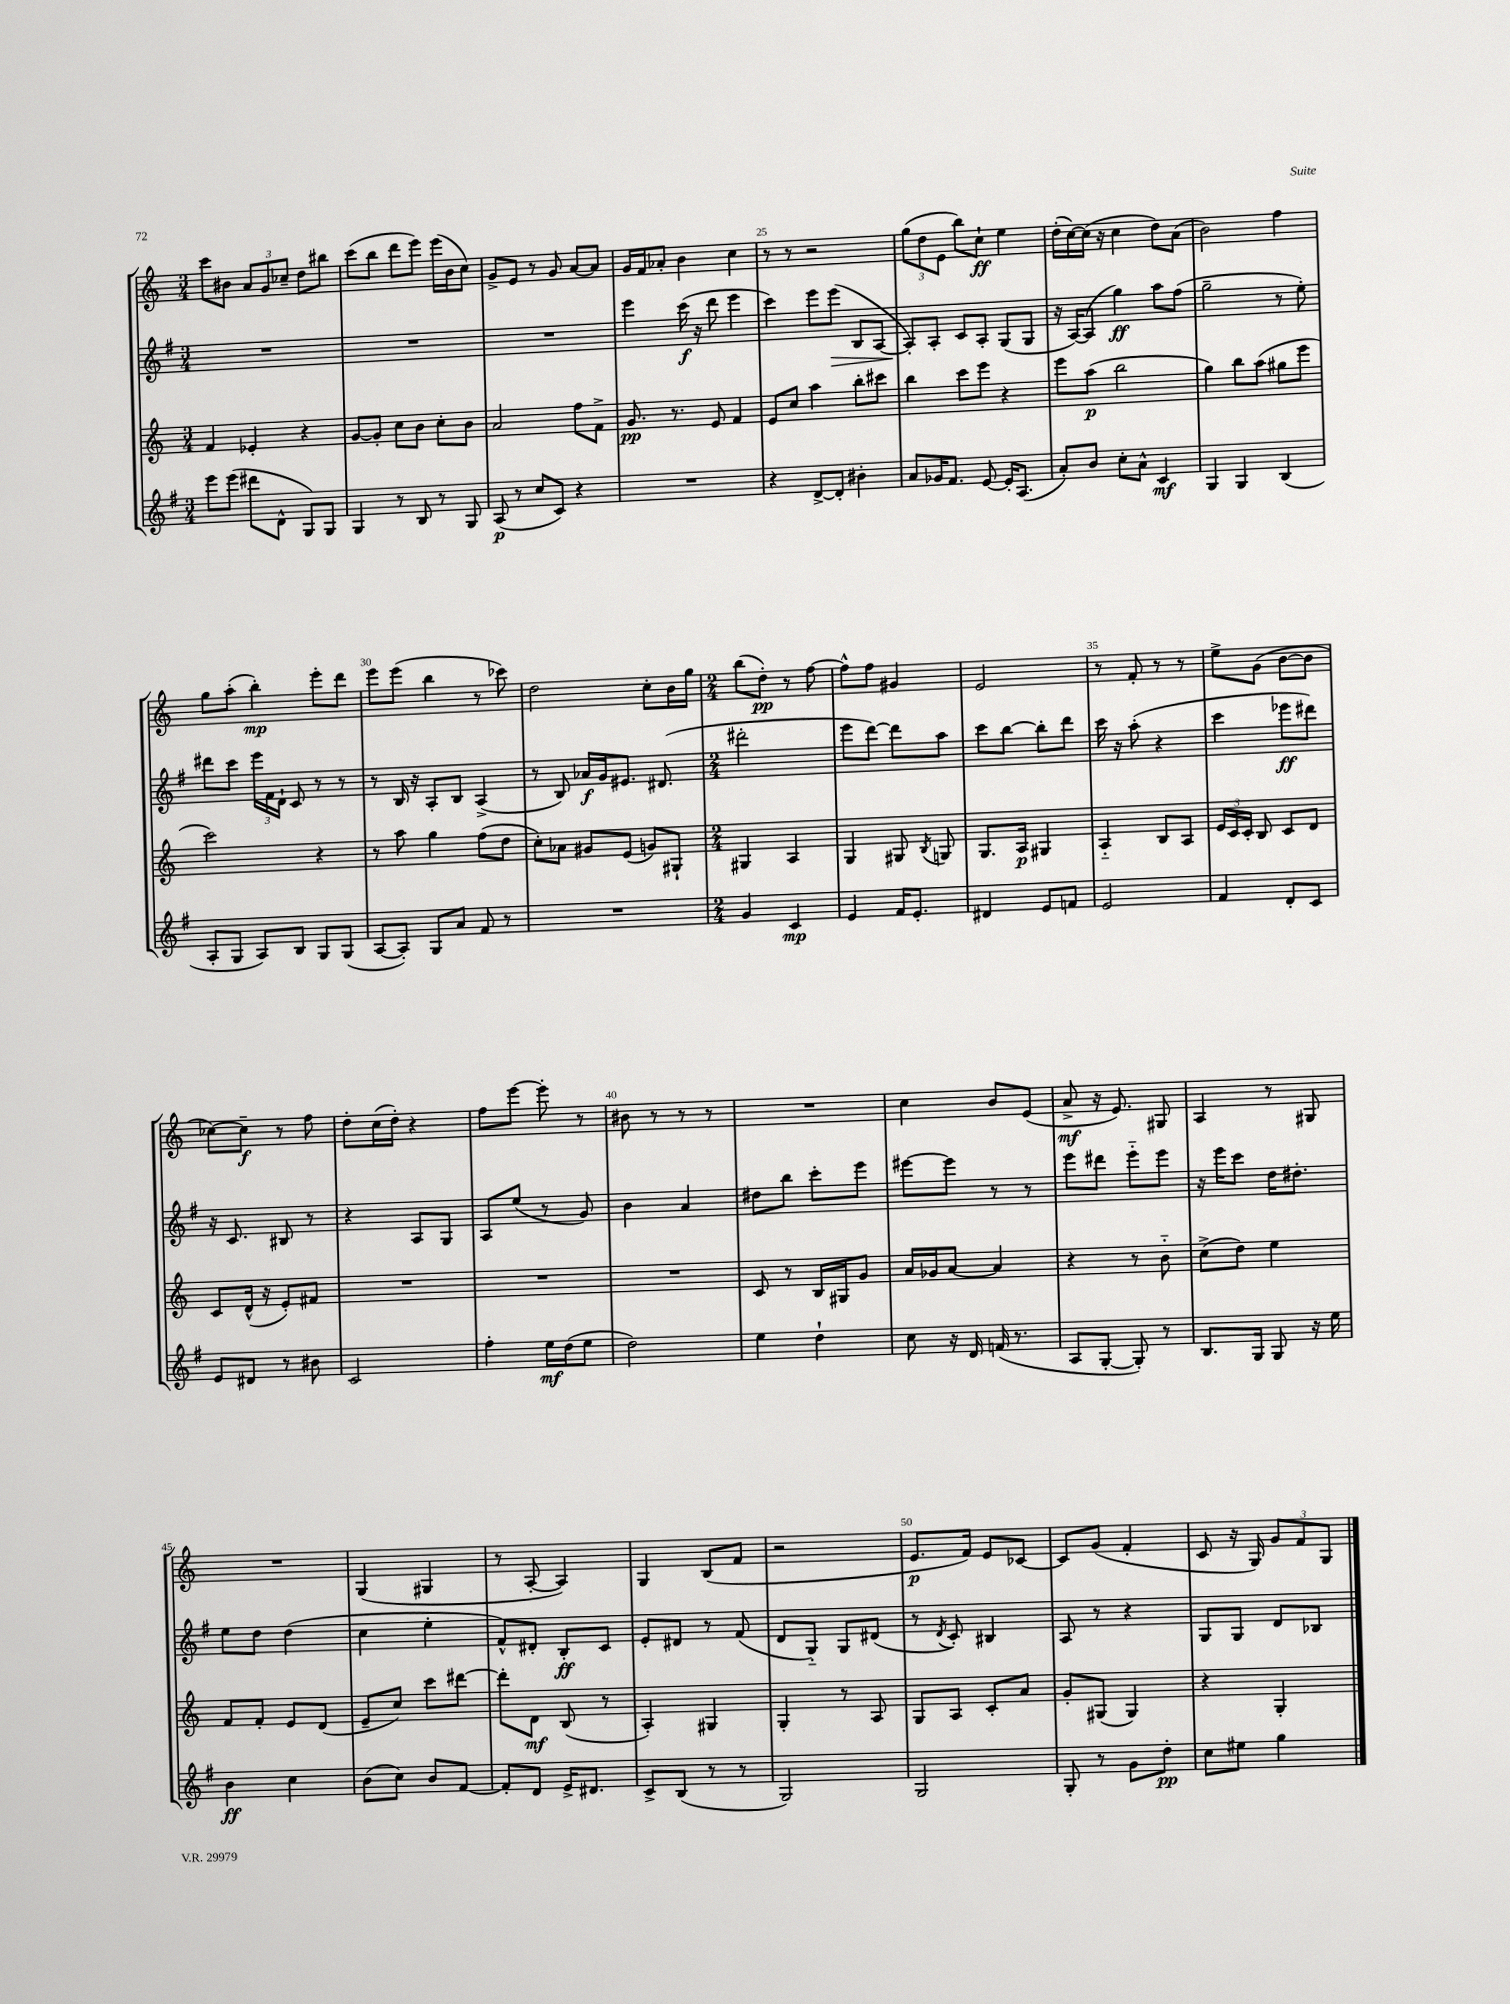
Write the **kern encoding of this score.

**kern	**kern	**kern	**kern
*staff4	*staff3	*staff2	*staff1
*clefG2	*clefG2	*clefG2	*clefG2
*k[f#]	*k[]	*k[f#]	*k[]
*M3/4	*M3/4	*M3/4	*M3/4
8eee\L	4f/	2.r	8ccc\L
(8eee\J	.	.	8b#\J
8ddd#\L	4e-'/	.	12a/L
.	.	.	12g/
8d^^\J	.	.	.
.	.	.	12cc-~/J
8G/L)	4r	.	8dd\L
8G/J	.	.	8bb#\J
=	=	=	=
4G/	[8g/L	2.r	(8ccc\L
.	8g'/]J	.	8bb\J
8r	8cc\L	.	8ddd\L
8B/	8b\J	.	8eee\J)
8r	8cc'\L	.	(16eee\LL
.	.	.	16b\J
8G/	8b\J	.	8cc\J)
=	=	=	=
(8A/	2a/	2.r	8g^/L
8r	.	.	8e/J
8cc/L	.	.	8r
8c/J)	.	.	8g/
4r	8ff\L	.	[8a/L
.	8f^\J	.	8a/]J
=	=	=	=
2.r	8.g/	4eee\	16g/LL
.	.	.	16f/J
.	.	.	8a-'/J
.	8.r	.	.
.	.	(16ccc\	4b\
.	.	16r	.
.	8e/	8ddd\	.
.	4f/	4eee\	4cc\
=	=	=	=
4r	8e/L	4ccc\)	8r
.	8cc/J	.	8r
[8d^/L	4aa\	8eee\L	2r
8d'/]J	.	(8eee\J	.
4b#'\	8bb'\L	8B/L	.
.	8ccc#\J	[8A/J	.
=	=	=	=
8a/L	4bb\	8A'/]L)	(12gg\L
.	.	.	12dd\
16g-/K	.	8A'/J	.
.	.	.	12e\J
8.f#/J	.	.	.
.	8ccc\L	8c/L	8bb\L)
[8e/	8eee\J	8A'/J	8cc`\J
16e'/]LK	4r	(8G/L	4ee\
(8.A/J	.	.	.
.	.	8G/J	.
=	=	=	=
8a'/L)	8eee\L	16r	(16dd'\LL
.	.	[16A/LK)	[16cc\)
8b/J	(8aa\J	(8A/]J	(16cc\]JJ
.	.	.	16r
8cc'\L	2bb\	4gg\)	4cc\
8a^^\J	.	.	.
4c/	.	8aa\L	8dd\L)
.	.	(8ff#\J	(8a\J
=	=	=	=
4G/	4gg\)	2gg~\	2b\)
4G/	8bb\L	.	.
.	(8aa\J	.	.
(4B/	8gg#\L	8r	4ff\
.	8eee\J	8ee'\)	.
=	=	=	=
8A'/L	2ccc\)	8ddd#\L	8gg\L
8G/J	.	8ccc\J	(8aa'\J
8A/L)	.	24eee\LL	4bb'\)
.	.	24f#\	.
.	.	24d`\JJ	.
8B/J	.	8c/	.
8G/L	4r	8r	8eee'\L
(8G/J	.	8r	8ddd\J
=	=	=	=
[8A/L	8r	8r	8eee\L
8A'/]J)	8aa\	16B/	(8eee\J
.	.	16r	.
8G/L	4gg\	8A'/L	4bb\
8a/J	.	8B/J	.
8f#/	(8ff\L	(4A^/	8r
8r	8dd\J	.	8ccc-\)
=	=	=	=
2.r	8cc'\L)	8r	2dd\
.	8a-\J	8B/)	.
.	8g#/L	16a-/LL	.
.	.	16g/J	.
.	(8e/J	8.e#/J	.
.	8g/L)	.	8cc'\L
.	.	(8.d#/	.
.	8G#`/J	.	16b\L
.	.	.	16gg\JJ
=	=	=	=
*M2/4	*M2/4	*M2/4	*M2/4
4g/	4G#/	2ddd#'\	(8bb\L
.	.	.	8dd'\J)
4c/	4A/	.	8r
.	.	.	[8ff\
=	=	=	=
4e/	4G/	8eee\L	8ff^^\]L
.	.	[8ddd\J)	8ff\J
16f#/LK	8G#/	8ddd\]L	4g#/
8.e'/J	.	.	.
.	8qB/	.	.
.	8G/	8aa\J	.
=	=	=	=
4d#/	8.G/L	8ccc\L	2e/
.	.	[8bb\J	.
.	16A/Jk	.	.
8e/L	4G#/	8bb'\]L	.
8f/J	.	8ddd\J	.
=	=	=	=
2e/	4A'~/	16ccc\	8r
.	.	16r	.
.	.	(8aa'\	8f'/
.	8B/L	4r	8r
.	8A/J	.	8r
=	=	=	=
4f#/	24e/LL	4ccc\	8ee^\L
.	24c/	.	.
.	24c'/JJ	.	.
.	8B/	.	(8g\J
8d'/L	8c/L	8eee-\L	[8b\L
8c/J	8d/J	8ddd#\J)	8b\]J
=	=	=	=
8e/L	8c/L	16r	[8cc-\L)
.	.	8.c/	.
8d#/J	(16d^^/Jk	.	8cc-~\]J
.	16r	.	.
8r	8e'/L)	8B#/	8r
8b#\	8f#/J	8r	8ff\
=	=	=	=
2c/	2r	4r	8dd'\L
.	.	.	(16cc\L
.	.	.	16dd'\JJ)
.	.	8A/L	4r
.	.	8G/J	.
=	=	=	=
4ff#'\	2r	8A/L	8ff\L
.	.	(8ee/J	[8eee\J
16ee\LL	.	8r	8eee'\]
(16dd\J	.	.	.
8ee\J	.	8g/)	8r
=	=	=	=
2dd\)	2r	4b\	8b#\
.	.	.	8r
.	.	4a/	8r
.	.	.	8r
=	=	=	=
4ee\	8c/	8dd#\L	2r
.	8r	8bb\J	.
4dd`\	16B/LL	8ccc'\L	.
.	16G#/J	.	.
.	8g/J	8eee\J	.
=	=	=	=
8cc\	16a/LL	[8eee#\L	4cc\
.	16g-/J	.	.
16r	[8a/J	8eee#\]J	.
16d/	.	.	.
(16f/	4a/]	8r	8b/L
8.r	.	.	.
.	.	8r	(8e/J
=	=	=	=
8A/L	4r	8eee\L	8a^/
[8G'/J	.	8ddd#\J	16r
.	.	.	8.e/)
8G'/])	8r	8eee'~\L	.
8r	8b'~\	8eee\J	8G#/
=	=	=	=
8.B/L	(8cc^\L	16r	4A/
.	.	16eee\LK	.
.	8dd\J)	8ccc\J	.
16G/Jk	.	.	.
8G/	4ee\	16dd\LK	8r
.	.	8.dd#'\J	.
16r	.	.	8G#/
16ee\	.	.	.
=	=	=	=
4b\	8f/L	8ee\L	2r
.	8f'/J	8dd\J	.
4cc\	8e/L	(4dd\	.
.	(8d/J	.	.
=	=	=	=
(8b\L	8e~/L	4cc\	(4G/
8cc\J)	8cc/J)	.	.
8b/L	8ccc\L	4ee'\	4G#/
[8f#/J	[8ddd#\J	.	.
=	=	=	=
8f#'/]L	8ddd#'\]L	8f#^^/L)	8r
8d/J	8d\J	8d#'/J	[8A'/
16e^/LK	(8B/	8B'/L	4A/])
8.d#/J	.	.	.
.	8r	8c/J	.
=	=	=	=
8c^/L	4A'/)	8e'/L	4G/
(8B/J	.	8d#/J	.
8r	4G#/	8r	(8B/L
8r	.	(8f#/	8f/J
=	=	=	=
2G/)	4G'/	8d/L	2r
.	.	8G'~/J)	.
.	8r	8G/L	.
.	8A/	(8d#/J	.
=	=	=	=
2G/	8G/L	8r	8.e/L
.	.	8qd/	.
.	8A/J	8c'/)	.
.	.	.	16f/Jk)
.	8c'/L	4B#/	8e/L
.	8a/J	.	[8c-/J
=	=	=	=
8G'/	8g'/L	8A/	8c-/]L
8r	(8G#/J	8r	(8g/J
8g\L	4G#/)	4r	4f'/
8dd'\J	.	.	.
=	=	=	=
8cc\L	4r	8G/L	8c/
8ee#\J	.	8G/J	16r
.	.	.	16G/)
4gg\	4G'/	8d/L	12g/L
.	.	.	12f/
.	.	8B-/J	.
.	.	.	12G/J
==	==	==	==
*-	*-	*-	*-
